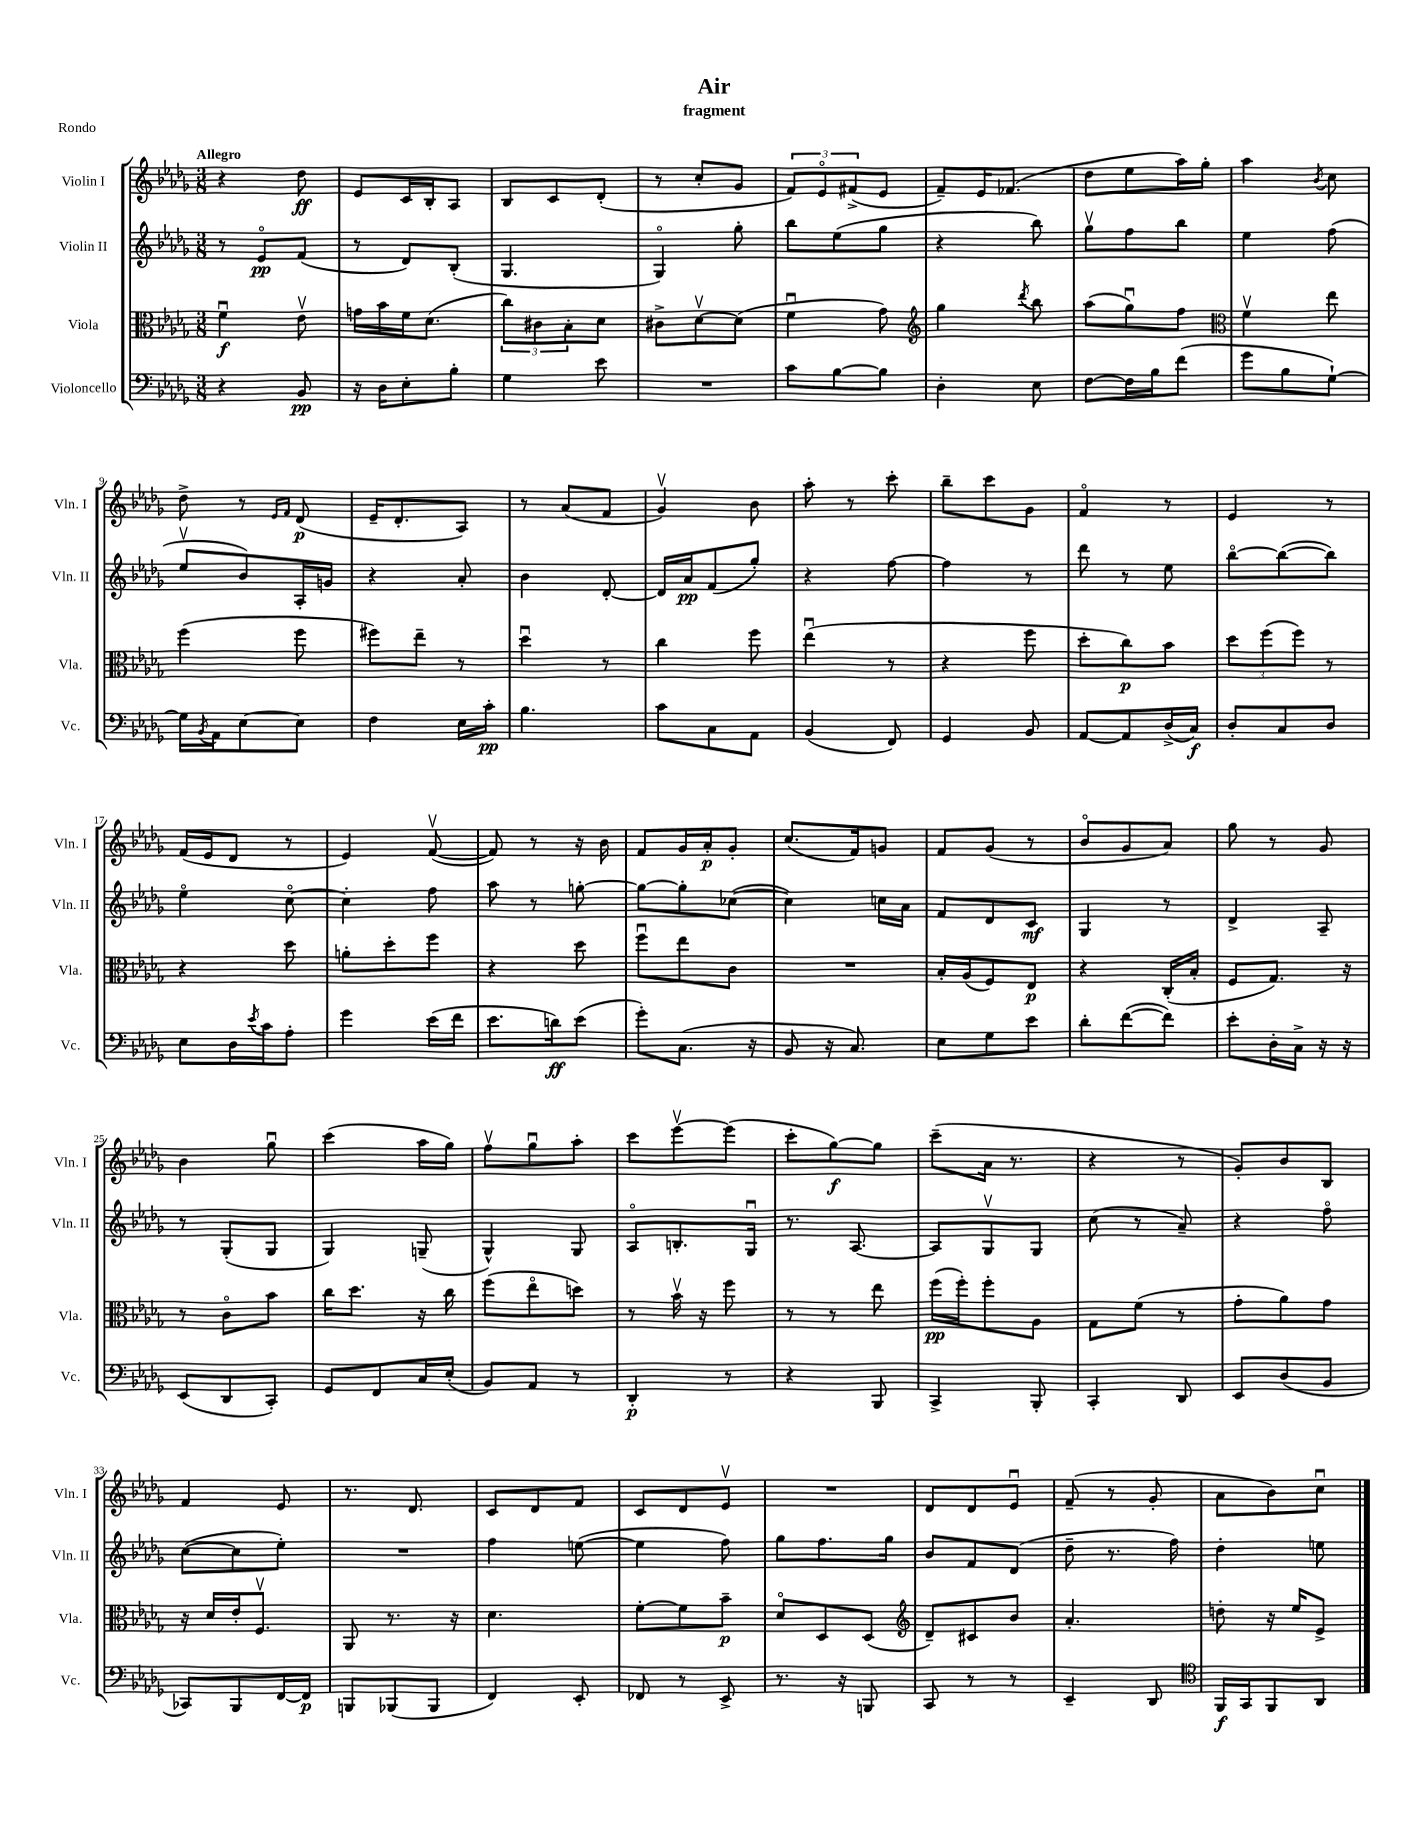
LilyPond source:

\header { title = "Air" subtitle = "fragment" piece = "Rondo" }
<<
\new StaffGroup <<
\new Staff = "s0" \with { instrumentName = "Violin I" shortInstrumentName = "Vln. I" } {
    \clef treble \key des \major \numericTimeSignature \time 3/8 \tempo "Allegro"
    r4 des''8\ff |
    ees'8 c'16 bes16-. aes8 |
    bes8 c'8 des'8-.( |
    r8 c''8-. ges'8 |
    \tuplet 3/2 { f'8) ees'8\flageolet fis'8->( } ees'8 |
    f'8--) ees'16 fes'8.( |
    des''8 ees''8 aes''16) ges''16-. |
    aes''4 \acciaccatura { bes'8 } c''8 |
    des''8-> r8 \grace { ees'16 f'16 } des'8\p( |
    ees'16-- des'8.-. aes8) |
    r8 aes'8( f'8 |
    ges'4\upbow) bes'8 |
    aes''8-. r8 c'''8-. |
    bes''8-- c'''8 ges'8 |
    f'4\flageolet r8 |
    ees'4 r8 |
    f'16( ees'16 des'8 r8 |
    ees'4) f'8~\upbow( |
    f'8) r8 r16 bes'16 |
    f'8 ges'16 aes'16-.\p ges'8-. |
    c''8.( f'16) g'8 |
    f'8 ges'8( r8 |
    bes'8\flageolet ges'8 aes'8) |
    ges''8 r8 ges'8 |
    bes'4 ges''8\downbow |
    c'''4( aes''16 ges''16) |
    f''8\upbow ges''8\downbow aes''8-. |
    c'''8 ees'''8~\upbow ees'''8( |
    c'''8-. ges''8~\f) ges''8 |
    c'''8--( aes'16 r8. |
    r4 r8 |
    ges'8-.) bes'8 bes8 |
    f'4 ees'8 |
    r8. des'8. |
    c'8 des'8 f'8 |
    c'8 des'8 ees'8\upbow |
    R4. |
    des'8 des'8 ees'8\downbow |
    f'8--( r8 ges'8-. |
    aes'8 bes'8) c''8\downbow \bar "|." |
}
\new Staff = "s1" \with { instrumentName = "Violin II" shortInstrumentName = "Vln. II" } {
    \clef treble \key des \major \numericTimeSignature \time 3/8
    r8 ees'8\flageolet\pp f'8( |
    r8 des'8) bes8-.( |
    ges4. |
    ges4\flageolet) ges''8-. |
    bes''8 ees''8( ges''8 |
    r4 bes''8) |
    ges''8\upbow f''8 bes''8 |
    ees''4 f''8( |
    ees''8\upbow bes'8) aes16-. g'16 |
    r4 aes'8-. |
    bes'4 des'8~-. |
    des'16 aes'16\pp f'8( ges''8-.) |
    r4 f''8~ |
    f''4 r8 |
    des'''8 r8 ees''8 |
    bes''8~\flageolet bes''8~( bes''8) |
    ees''4\flageolet c''8~\flageolet |
    c''4-. f''8 |
    aes''8 r8 g''8~-. |
    g''8~ g''8-. ces''8~( |
    ces''4) c''16 aes'16 |
    f'8 des'8 c'8\mf |
    ges4 r8 |
    des'4-> aes8-- |
    r8 ges8-.( ges8 |
    ges4) g8--( |
    ges4-^) ges8 |
    aes8\flageolet b8.-. ges16\downbow |
    r8. aes8.~ |
    aes8 ges8\upbow ges8 |
    c''8( r8 aes'8--) |
    r4 f''8\flageolet |
    c''8~( c''8 ees''8-.) |
    R4. |
    f''4 e''8~( |
    e''4 f''8) |
    ges''8 f''8. ges''16 |
    bes'8 f'8 des'8( |
    des''8-- r8. f''16) |
    des''4-. e''8 \bar "|." |
}
\new Staff = "s2" \with { instrumentName = "Viola" shortInstrumentName = "Vla." } {
    \clef alto \key des \major \numericTimeSignature \time 3/8
    f'4\downbow\f ees'8\upbow |
    g'16 bes'16 f'16 des'8.( |
    \tuplet 3/2 { c''8) cis'8 bes8-. } des'8 |
    cis'8-> des'8~\upbow des'8( |
    f'4\downbow ges'8) |
    \clef treble ges''4 \acciaccatura { des'''8 } bes''8 |
    aes''8( ges''8\downbow) f''8 |
    \clef alto f'4\upbow ees''8 |
    f''4( f''8 |
    fis''8) ees''8-- r8 |
    des''4\downbow r8 |
    c''4 f''8 |
    ees''4\downbow( r8 |
    r4 f''8 |
    des''8-. c''8\p) bes'8 |
    \tuplet 3/2 { des''8 f''8( f''8) } r8 |
    r4 des''8 |
    a'8-. des''8-. f''8 |
    r4 des''8 |
    f''8\downbow ees''8 c'8 |
    R4. |
    bes16-. aes16( f8) ees8\p |
    r4 c16-.( bes16-. |
    f8 ges8.) r16 |
    r8 c'8\flageolet bes'8 |
    c''16 des''8. r16 c''16 |
    f''8( ees''8\flageolet d''8) |
    r8 bes'16\upbow r16 f''8 |
    r8 r8 ees''8 |
    f''16\pp( f''16-.) f''8-. aes8 |
    ges8 f'8( r8 |
    ges'8-. aes'8) ges'8 |
    r16 des'16 ees'16-. f8.\upbow |
    aes,8 r8. r16 |
    des'4. |
    f'8~-. f'8 bes'8--\p |
    des'8\flageolet des8 des8( |
    \clef treble des'8--) cis'8 bes'8 |
    aes'4.-. |
    d''8-. r16 ees''16 ees'8-> \bar "|." |
}
\new Staff = "s3" \with { instrumentName = "Violoncello" shortInstrumentName = "Vc." } {
    \clef bass \key des \major \numericTimeSignature \time 3/8
    r4 bes,8\pp |
    r16 des16 ees8-. bes8-. |
    ges4 ees'8 |
    R4. |
    c'8 bes8~ bes8 |
    des4-. ees8 |
    f8~ f16 bes16 f'8( |
    ges'8 bes8 ges8~-!) |
    ges16 \acciaccatura { bes,8 } aes,16 ees8~ ees8 |
    f4 ees16 c'16-.\pp |
    bes4. |
    c'8 c8 aes,8 |
    bes,4( f,8) |
    ges,4 bes,8 |
    aes,8~ aes,8 des16->( c16\f) |
    des8-. c8 des8 |
    ees8 des16 \acciaccatura { ees'8 } c'16 aes8-. |
    ges'4 ees'16( f'16 |
    ees'8. d'16\ff) ees'8( |
    ges'8-.) c8.( r16 |
    bes,8 r16 c8.) |
    ees8 ges8 ees'8 |
    des'8-. f'8~( f'8) |
    ees'8-. des16-. c16-> r16 r16 |
    ees,8( des,8 c,8-.) |
    ges,8 f,8 c16 ees16-.( |
    bes,8) aes,8 r8 |
    des,4-.\p r8 |
    r4 bes,,8 |
    c,4-> bes,,8-. |
    c,4-. des,8 |
    ees,8 des8( bes,8 |
    ces,8) bes,,8 f,16~ f,16\p |
    b,,8 bes,,8( bes,,8 |
    f,4) ees,8-. |
    fes,8 r8 ees,8-> |
    r8. r16 b,,8 |
    c,8 r8 r8 |
    ees,4-- des,8 |
    \clef tenor f,16\f ges,16 f,8 aes,8 \bar "|." |
}
>>
>>
